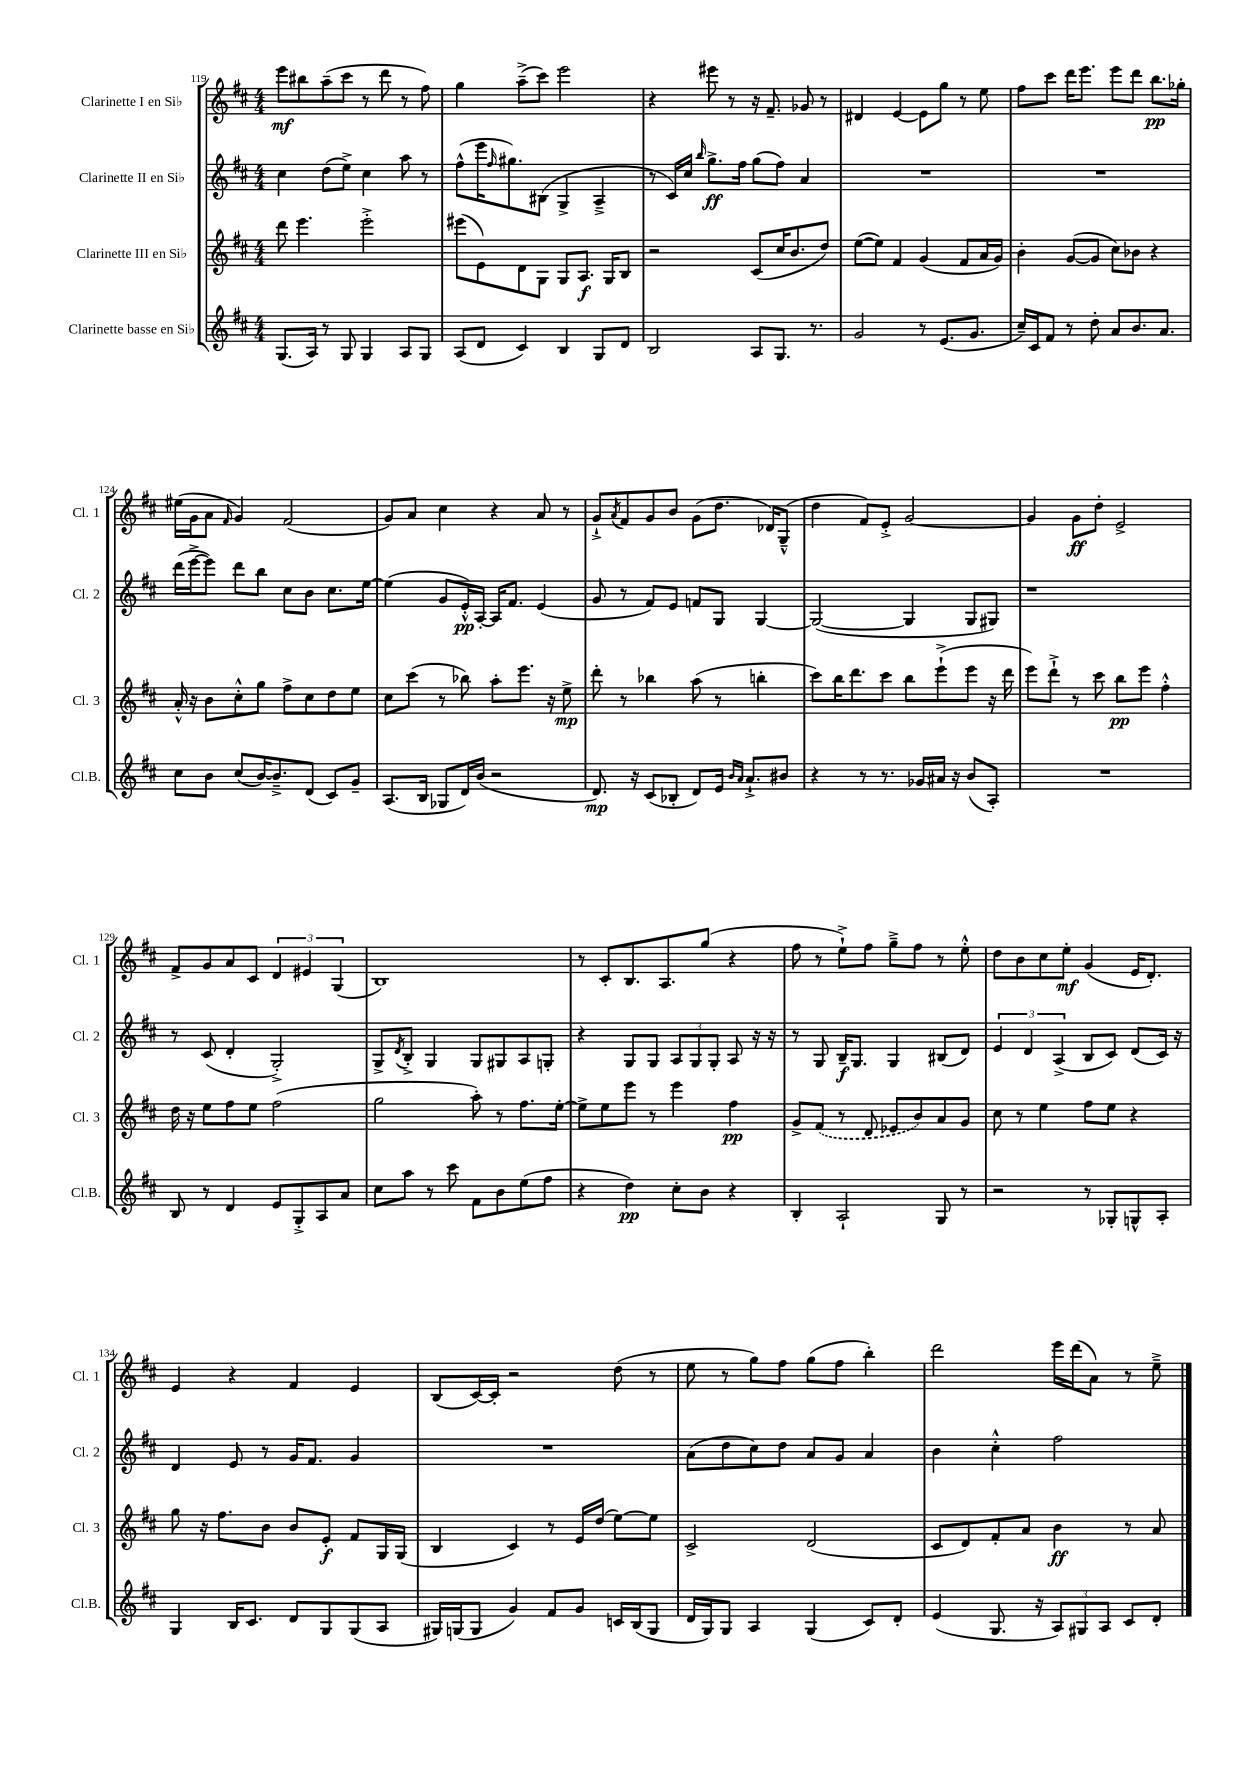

**kern	**kern	**kern	**kern
*staff4	*staff3	*staff2	*staff1
*clefG2	*clefG2	*clefG2	*clefG2
*k[f#c#]	*k[f#c#]	*k[f#c#]	*k[f#c#]
*M4/4	*M4/4	*M4/4	*M4/4
(8.G	8ddd	4cc#	8eee
.	4.eee	.	8bb#
16A)	.	.	.
8r	.	(8dd	(8aa~
8G	.	8ee^)	8ccc#
4G	2eee'^	4cc#	8r
.	.	.	8ddd
8A	.	8aa	8r
8G	.	8r	8ff#)
=	=	=	=
(8A	(8eee#	(8ff#^^	4gg
8d	8e)	16eee	.
.	.	16qqff#	.
.	.	8.gg#)	.
4c#)	8d	.	(8aa~^
.	8G	(8B#	8ccc#)
4B	8G	4G^	2eee
.	8.A	.	.
8G	.	4A~^	.
.	16G	.	.
8d	8B	.	.
=	=	=	=
2B	2r	8r	4r
.	.	16c#)	.
.	.	16cc#	.
.	.	16qqbb	.
.	.	8.gg^	8eee#
.	.	.	8r
.	.	16ff#	.
8A	(8c#	(8gg	16r
.	.	.	8.f#~
8.G	16cc#	8ff#)	.
.	8.b	.	.
.	.	4a	8g-
8.r	.	.	.
.	8dd)	.	8r
=	=	=	=
2g	([8ee	1r	4d#
.	8ee])	.	.
.	4f#	.	[4e
8r	(4g	.	8e]
(8.e	.	.	8gg
.	8f#	.	8r
8.g	.	.	.
.	16a	.	8ee
.	16g)	.	.
=	=	=	=
16cc#~)	4b'	1r	8ff#
16c#	.	.	.
8f#	.	.	8ccc#
8r	([8g	.	16ddd
.	.	.	8.eee
8dd'	8g]	.	.
8a	8cc#)	.	8eee
8.b	8b-	.	8ddd
.	4r	.	8.bb
8.a	.	.	.
.	.	.	16gg-'
=	=	=	=
8cc#	16a'^^	(16ddd	(16ee#
.	16r	[16eee^	16g
8b	8b	8eee])	8a
.	.	.	16qqf#
(8cc#	8cc#'^^	8ddd	4g)
[16b)	8gg	8bb	.
8.b~^]	.	.	.
.	8ff#^	8cc#	(2f#
(8d	8cc#	8b	.
8c#)	8dd	8.cc#	.
8g~	8ee	.	.
.	.	[16ee	.
=	=	=	=
(8.A	8cc#	(4ee]	8g)
.	(8ccc#	.	8a
16B	.	.	.
8G-	8r	8g	4cc#
16d)	8bb-)	16e'^^)	.
(16b	.	[16A'	.
2r	8aa'	16A]	4r
.	.	8.f#	.
.	8.eee	.	.
.	.	(4e	8a
.	16r	.	.
.	8ee^	.	8r
=	=	=	=
8.d)	8ddd'	8g	8g`^
.	.	.	8qa
.	8r	8r	8f#
16r	.	.	.
(8c#	4bb-	8f#)	8g
8B-'	.	8e	8b
8d)	(8aa	8f	(8g
16e	8r	8G	8.dd
16qqb	.	.	.
16qqa	.	.	.
8.a`^	.	.	.
.	4bb'	[4G	.
.	.	.	16d-)
8b#	.	.	(8G~^^
=	=	=	=
4r	8ccc#)	(2G_	4dd
.	16bb	.	.
.	8.ddd	.	.
8r	.	.	8f#)
8.r	8ccc#	.	8e'^
.	8bb	4G]	[2g
16g-	.	.	.
16a#	(8eee`^	.	.
16r	.	.	.
(8b	8eee	8G	.
8A')	16r	8G#)	.
.	16ddd	.	.
=	=	=	=
1r	8eee)	1r	4g]
.	8ddd`^	.	.
.	8r	.	8g
.	8ccc#	.	8dd'
.	8bb	.	2e^
.	8eee	.	.
.	4ff#'^^	.	.
=	=	=	=
8B	16dd	8r	8f#^
.	16r	.	.
8r	8ee	(8c#	8g
4d	8ff#	4d'	8a
.	8ee	.	8c#
8e	(2ff#	2G'^)	6d
8G'^	.	.	.
.	.	.	6e#
8A	.	.	.
.	.	.	(6G
8a	.	.	.
=	=	=	=
8cc#	2gg	8G^	1B)
.	.	8qd	.
8aa	.	8B'^	.
8r	.	4G	.
8ccc#	.	.	.
8f#	8aa')	8G	.
8b	8r	8G#	.
(8ee	8.ff#	8A	.
8ff#	.	8G'	.
.	[16ee'	.	.
=	=	=	=
4r	8ee^]	4r	8r
.	8ee	.	8c#'
4dd)	8eee	8G	8.B
.	8r	8G	.
.	.	.	8.A
8cc#'	4eee	12A	.
.	.	12G	.
8b	.	.	(8gg
.	.	12G'	.
4r	4ff#	8A	4r
.	.	16r	.
.	.	16r	.
=	=	=	=
4B'	8g^	8r	8ff#
.	(8f#	8G	8r
2A`	8r	16B~	8ee`^)
.	.	8.G	.
.	8d	.	8ff#
.	8e-	4G	8gg~^
.	8b)	.	8ff#
8G	8a	(8B#	8r
8r	8g	8d)	8ee'^^
=	=	=	=
2r	8cc#	6e	8dd
.	8r	.	8b
.	.	6d	.
.	4ee	.	8cc#
.	.	(6A^	.
.	.	.	8ee'
8r	8ff#	8B	(4g
8G-'	8ee	8c#)	.
8G^^	4r	(8d	16e
.	.	.	8.d')
8A'	.	16c#)	.
.	.	16r	.
=	=	=	=
4G	8gg	4d	4e
.	16r	.	.
.	8.ff#	.	.
16B	.	8e	4r
8.c#	.	.	.
.	8b	8r	.
8d	8b	16g	4f#
.	.	8.f#	.
8G	8e'	.	.
(8G	8f#	4g	4e
8A	16G	.	.
.	(16G	.	.
=	=	=	=
16G#)	4B	1r	(8B
(16G	.	.	.
8G	.	.	[16c#)
.	.	.	16c#']
4g)	4c#)	.	2r
8f#	8r	.	.
8g	16e	.	.
.	(16dd	.	.
16c	[8ee)	.	(8dd
(16B	.	.	.
8G	8ee]	.	8r
=	=	=	=
16d	2c#^	(8a	8ee
16G)	.	.	.
8G	.	8dd	8r
4A	.	8cc#)	8gg)
.	.	8dd	8ff#
(4G	(2d	8a	(8gg
.	.	8g	8ff#
8c#)	.	4a	4bb')
8d'	.	.	.
=	=	=	=
(4e	8c#	4b	2ddd
.	8d)	.	.
8.G	8f#'	4cc#'^^	.
.	8a	.	.
16r	.	.	.
12A)	4b	2ff#	16eee
.	.	.	(16ddd
12G#	.	.	.
.	.	.	8a)
12A	.	.	.
8c#	8r	.	8r
8d'	8a	.	8ee~^
==	==	==	==
*-	*-	*-	*-
